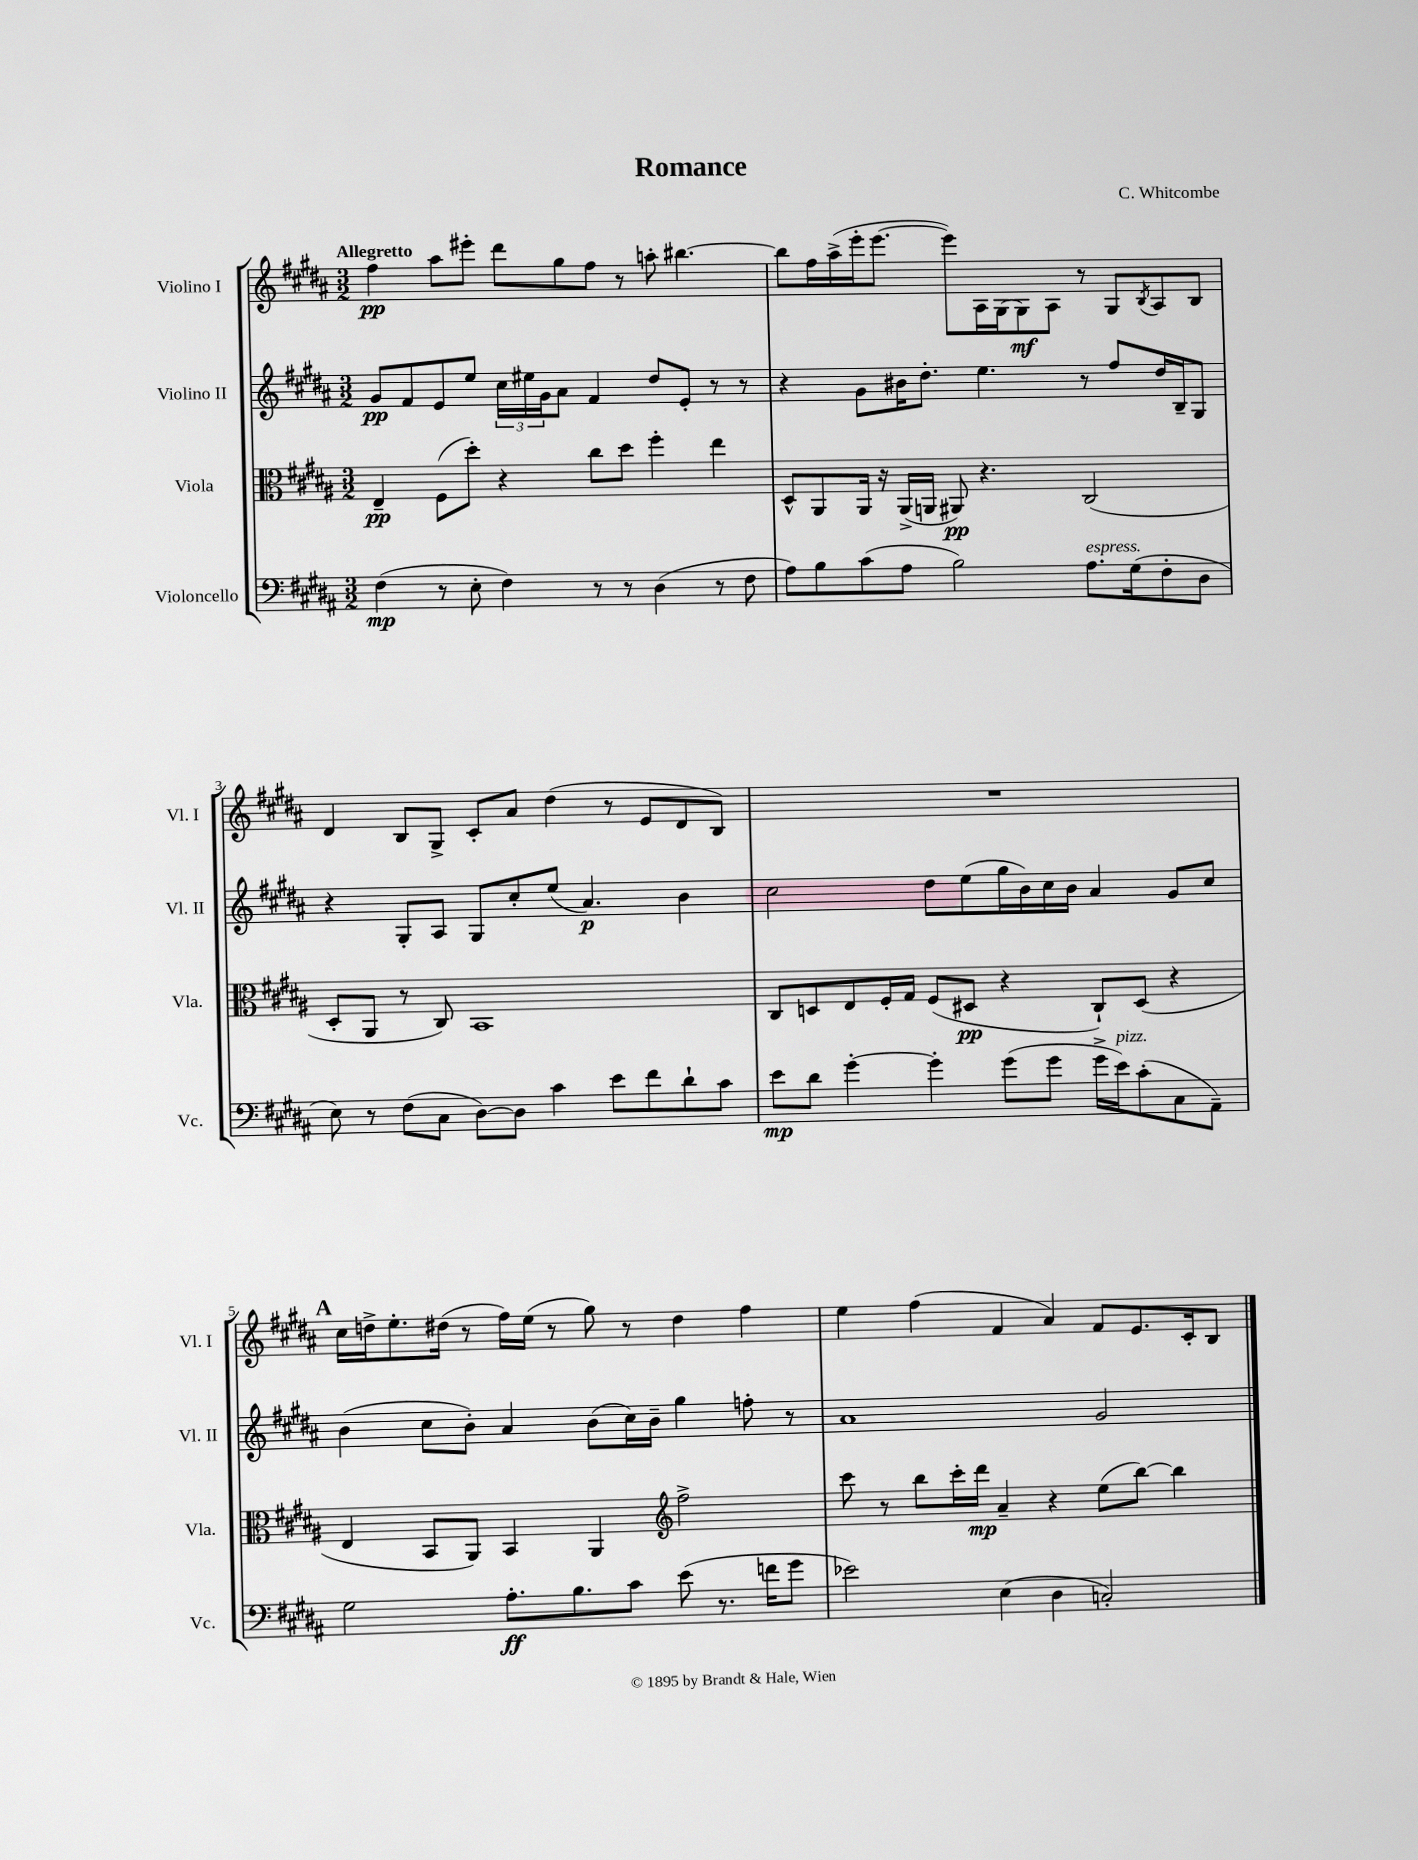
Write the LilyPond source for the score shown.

\header { title = "Romance" composer = "C. Whitcombe" }
<<
\new StaffGroup <<
\new Staff = "s0" \with { instrumentName = "Violino I" shortInstrumentName = "Vl. I" } {
    \clef treble \key b \major \numericTimeSignature \time 3/2 \tempo "Allegretto"
    fis''4\pp ais''8 eis'''8-. dis'''8 gis''8 fis''8 r8 a''8-. bis''4.~ |
    bis''8 fis''16 ais''16->( e'''16-. e'''8.~ e'''8) ais16 gis16( gis8\mf) ais8 r8 gis8 \acciaccatura { b8 } ais8 b8 |
    dis'4 b8 gis8-> cis'8-. ais'8 dis''4( r8 e'8 dis'8 b8) |
    R1. |
    \mark \markup { \bold "A" } cis''16 d''16-> e''8.-. dis''16( r8 fis''16) e''16( r8 gis''8) r8 dis''4 fis''4 |
    e''4 fis''4( fis'4 ais'4) fis'8 e'8. cis'16-. b8 \bar "|." |
}
\new Staff = "s1" \with { instrumentName = "Violino II" shortInstrumentName = "Vl. II" } {
    \clef treble \key b \major \numericTimeSignature \time 3/2
    gis'8\pp fis'8 e'8 e''8 \tuplet 3/2 { cis''16 eis''16 gis'16 } ais'8 fis'4 dis''8 e'8-. r8 r8 |
    r4 gis'8 bis'16 dis''8.-. e''4. r8 fis''8 dis''16 b16-- gis8 |
    r4 gis8-. ais8 gis8 cis''8-. e''8( ais'4.\p) b'4 |
    cis''2 dis''8 e''8( gis''16 b'16) cis''16 b'16 ais'4 gis'8 cis''8 |
    \mark \markup { \bold "A" } b'4( cis''8 b'8-.) ais'4 b'8( cis''16) b'16-- gis''4 f''8-. r8 |
    ais'1 gis'2 \bar "|." |
}
\new Staff = "s2" \with { instrumentName = "Viola" shortInstrumentName = "Vla." } {
    \clef alto \key b \major \numericTimeSignature \time 3/2
    e4--\pp fis8( dis''8-.) r4 cis''8 dis''8 fis''4-. e''4 |
    dis8-^ ais,8 ais,16 r16 ais,16->( a,16 ais,8\pp) r4. cis2( |
    dis8-. ais,8 r8 cis8) b,1 |
    cis8 d8 e8 fis16-. gis16 fis8( dis8\pp r4 cis8-!) dis8( r4 |
    \mark \markup { \bold "A" } e4 b,8 ais,8) b,4 ais,4 \clef treble fis''2-> |
    cis'''8 r8 b''8 cis'''16-. dis'''16\mp ais'4-- r4 e''8( b''8~) b''4 \bar "|." |
}
\new Staff = "s3" \with { instrumentName = "Violoncello" shortInstrumentName = "Vc." } {
    \clef bass \key b \major \numericTimeSignature \time 3/2
    fis4\mp( r8 e8-. fis4) r8 r8 dis4( r8 fis8 |
    ais8) b8 cis'8( ais8 b2) ais8.^\markup { \italic "espress." } gis16( fis8-. dis8 |
    e8) r8 fis8( cis8 dis8~) dis8 cis'4 e'8 fis'8 dis'8-! cis'8 |
    e'8\mp dis'8 gis'4~-. gis'4-. gis'8( gis'8 gis'16-> e'16^\markup { \italic "pizz." }) cis'8-.( cis8 ais,8--) |
    \mark \markup { \bold "A" } gis2 ais8.-.\ff b8. cis'8 e'8( r8. f'16 gis'8 |
    ees'2) e4( dis4 c2-.) \bar "|." |
}
>>
>>
